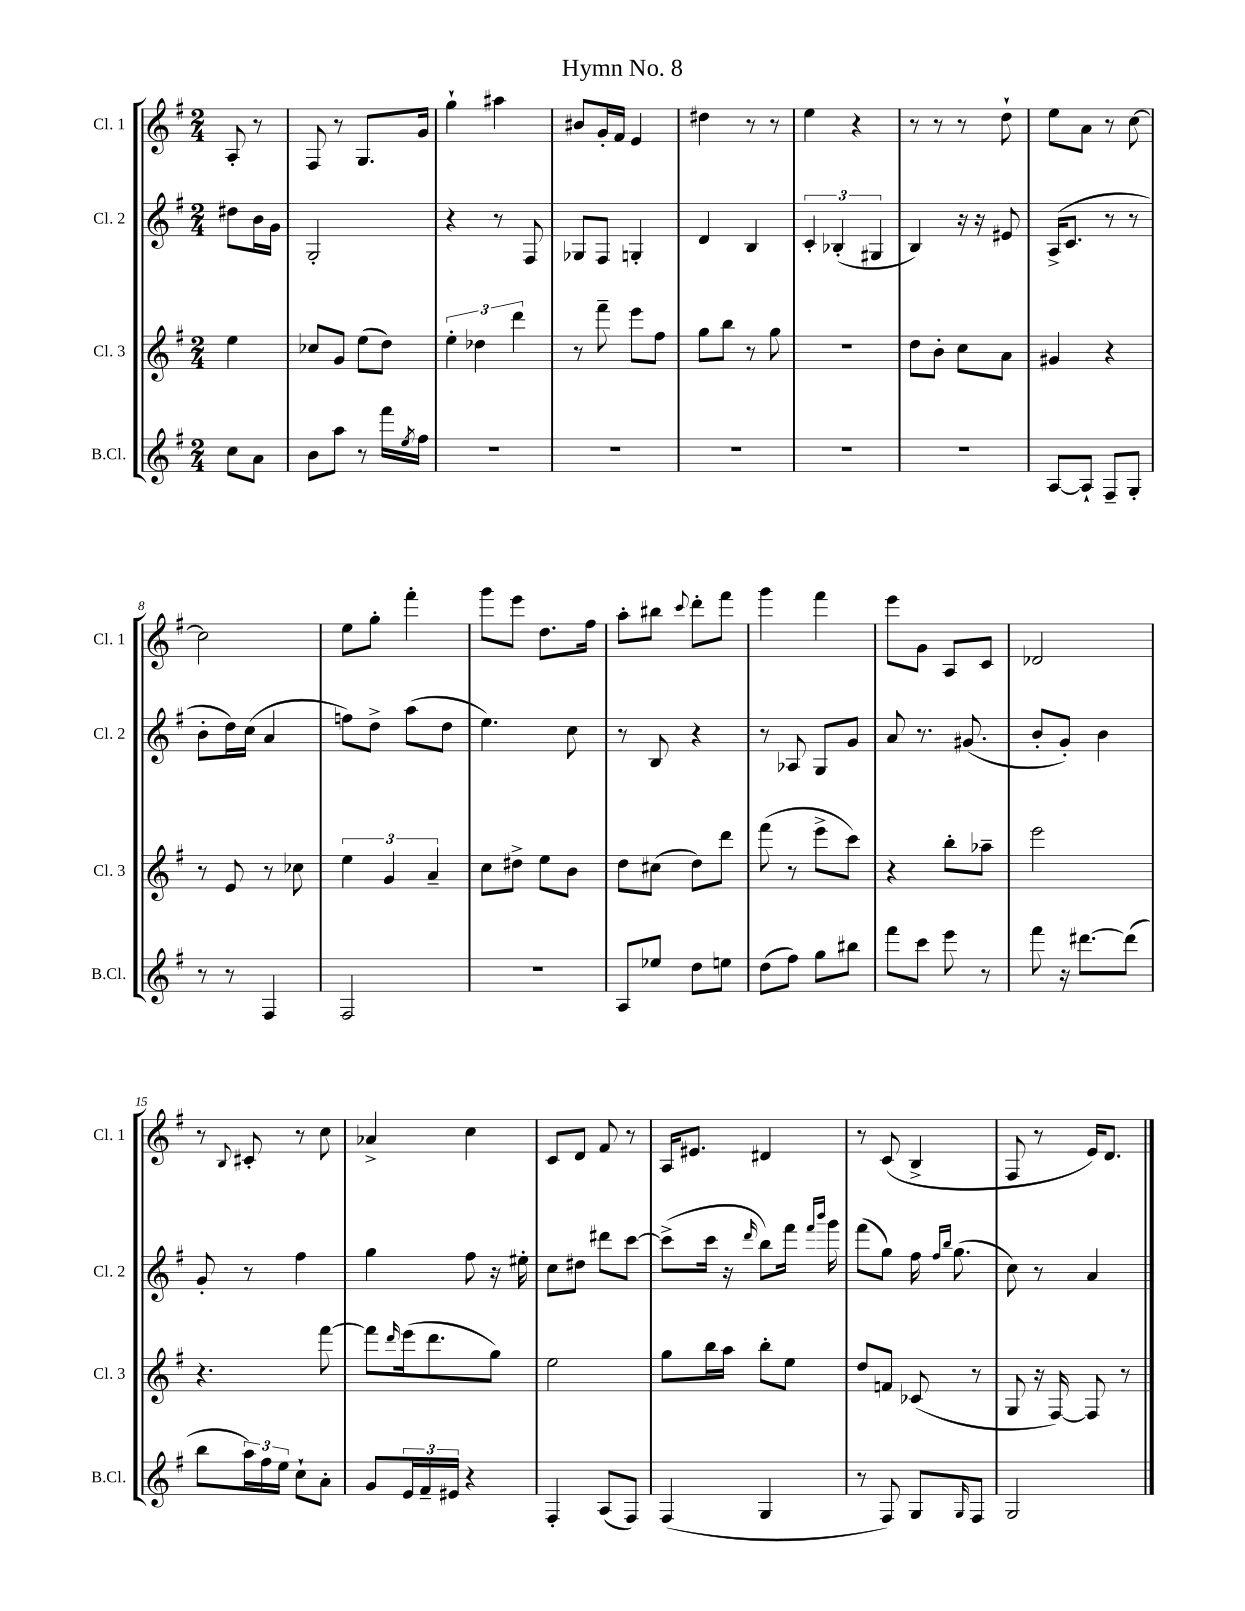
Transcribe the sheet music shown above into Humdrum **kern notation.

**kern	**kern	**kern	**kern
*staff4	*staff3	*staff2	*staff1
*clefG2	*clefG2	*clefG2	*clefG2
*k[f#]	*k[f#]	*k[f#]	*k[f#]
*M2/4	*M2/4	*M2/4	*M2/4
8cc\L	4ee\	8dd#\L	8A'/
8a\J	.	16b\L	8r
.	.	16g\JJ	.
=	=	=	=
8b\L	8cc-/L	2G'/	8F#/
8aa\J	8g/J	.	8r
8r	(8ee\L	.	8.G/L
16fff#\LL	8dd\J)	.	.
8qee/	.	.	.
16ff#\JJ	.	.	16g/Jk
=	=	=	=
2r	6ee'\	4r	4gg`\
.	6dd-\	.	.
.	.	8r	4aa#\
.	6ddd\	.	.
.	.	8F#/	.
=	=	=	=
2r	8r	8G-/L	8b#/L
.	8fff#~\	8F#/J	16g'/L
.	.	.	16f#/JJ
.	8eee\L	4G'/	4e/
.	8ff#\J	.	.
=	=	=	=
2r	8gg\L	4d/	4dd#\
.	8bb\J	.	.
.	8r	4B/	8r
.	8gg\	.	8r
=	=	=	=
2r	2r	6c'/	4ee\
.	.	(6B-'/	.
.	.	.	4r
.	.	6G#/	.
=	=	=	=
2r	8dd\L	4B/)	8r
.	8b'\J	.	8r
.	8cc\L	16r	8r
.	.	16r	.
.	8a\J	8e#/	8dd`\
=	=	=	=
[8A/L	4g#/	(16A^/LK	8ee\L
.	.	8.c/J	.
8A`/]J	.	.	8a\J
8F#~/L	4r	8r	8r
8G'/J	.	8r	[8cc\
=	=	=	=
8r	8r	8b'\L	2cc\]
8r	8e/	16dd\L)	.
.	.	(16cc\JJ	.
4F#/	8r	4a/	.
.	8cc-\	.	.
=	=	=	=
2F#/	6ee\	8ff\L)	8ee\L
.	.	8dd^\J	8gg'\J
.	6g/	.	.
.	.	(8aa\L	4fff#'\
.	6a~/	.	.
.	.	8dd\J	.
=	=	=	=
2r	8cc\L	4.ee\)	8ggg\L
.	8dd#^\J	.	8eee\J
.	8ee\L	.	8.dd\L
.	8b\J	8cc\	.
.	.	.	16ff#\Jk
=	=	=	=
8A/L	8dd\L	8r	8aa'\L
8ee-/J	(8cc#\J	8B/	8bb#\J
.	.	.	8qqccc/
8dd\L	8dd\L)	4r	8ddd'\L
8ee\J	8ddd\J	.	8fff#\J
=	=	=	=
(8dd\L	(8fff#\	8r	4ggg\
8ff#\J)	8r	8A-/	.
8gg\L	8eee^\L	8G/L	4fff#\
8bb#\J	8ccc\J)	8g/J	.
=	=	=	=
8fff#\L	4r	8a/	8eee\L
8ccc\J	.	8.r	8g\J
8eee\	8bb'\L	.	8A/L
.	.	(8.g#/	.
8r	8aa-~\J	.	8c/J
=	=	=	=
8fff#\	2eee\	8b'/L	2d-/
16r	.	8g'/J)	.
[8.ddd#\L	.	.	.
.	.	4b\	.
(8ddd#\]J	.	.	.
=	=	=	=
8bb\L	4.r	8g'/	8r
.	.	.	8qqB/
24aa\L)	.	8r	8c#'/
24ff#\	.	.	.
24ee\JJ	.	.	.
8cc`\L	.	4ff#\	8r
8a'\J	[8fff#\	.	8cc\
=	=	=	=
8g/L	8fff#\]L	4gg\	4a-^/
.	16qqddd/	.	.
24e/L	(16eee\k	.	.
24f#~/	.	.	.
.	8.ddd\	.	.
24e#/JJ	.	.	.
4r	.	8ff#\	4cc\
.	8gg\J)	16r	.
.	.	16ee#'\	.
=	=	=	=
4F#'/	2ee\	8cc\L	8c/L
.	.	8dd#\J	8d/J
(8A/L	.	8ddd#\L	8f#/
8F#/J)	.	[8ccc\J	8r
=	=	=	=
(4F#/	8gg\L	(8ccc^\]L	16A/LK
.	.	.	8.e#/J
.	16bb\L	16ccc\Jk	.
.	16aa\JJ	16r	.
.	.	16qqddd/	.
4G/	8bb'\L	8bb\L)	4d#/
.	8ee\J	16fff#\Jk	.
.	.	16qqfff#/LL	.
.	.	16qqbbb/JJ	.
.	.	16ggg\	.
=	=	=	=
8r	8dd/L	(8fff#\L	8r
8F#/)	8f/J	8gg\J)	(8c/
8G/L	(8c-/	16ff#\	4B^/
.	.	16qqff#/LL	.
.	.	16qqbb/JJ	.
.	.	(8.gg\	.
16qqG/	.	.	.
8F#/J	8r	.	.
=	=	=	=
2G/	8G/	8cc\)	8F#/
.	16r	8r	8r
.	[16F#/)	.	.
.	8F#/]	4a/	16e/LK)
.	.	.	8.d/J
.	8r	.	.
==	==	==	==
*-	*-	*-	*-
